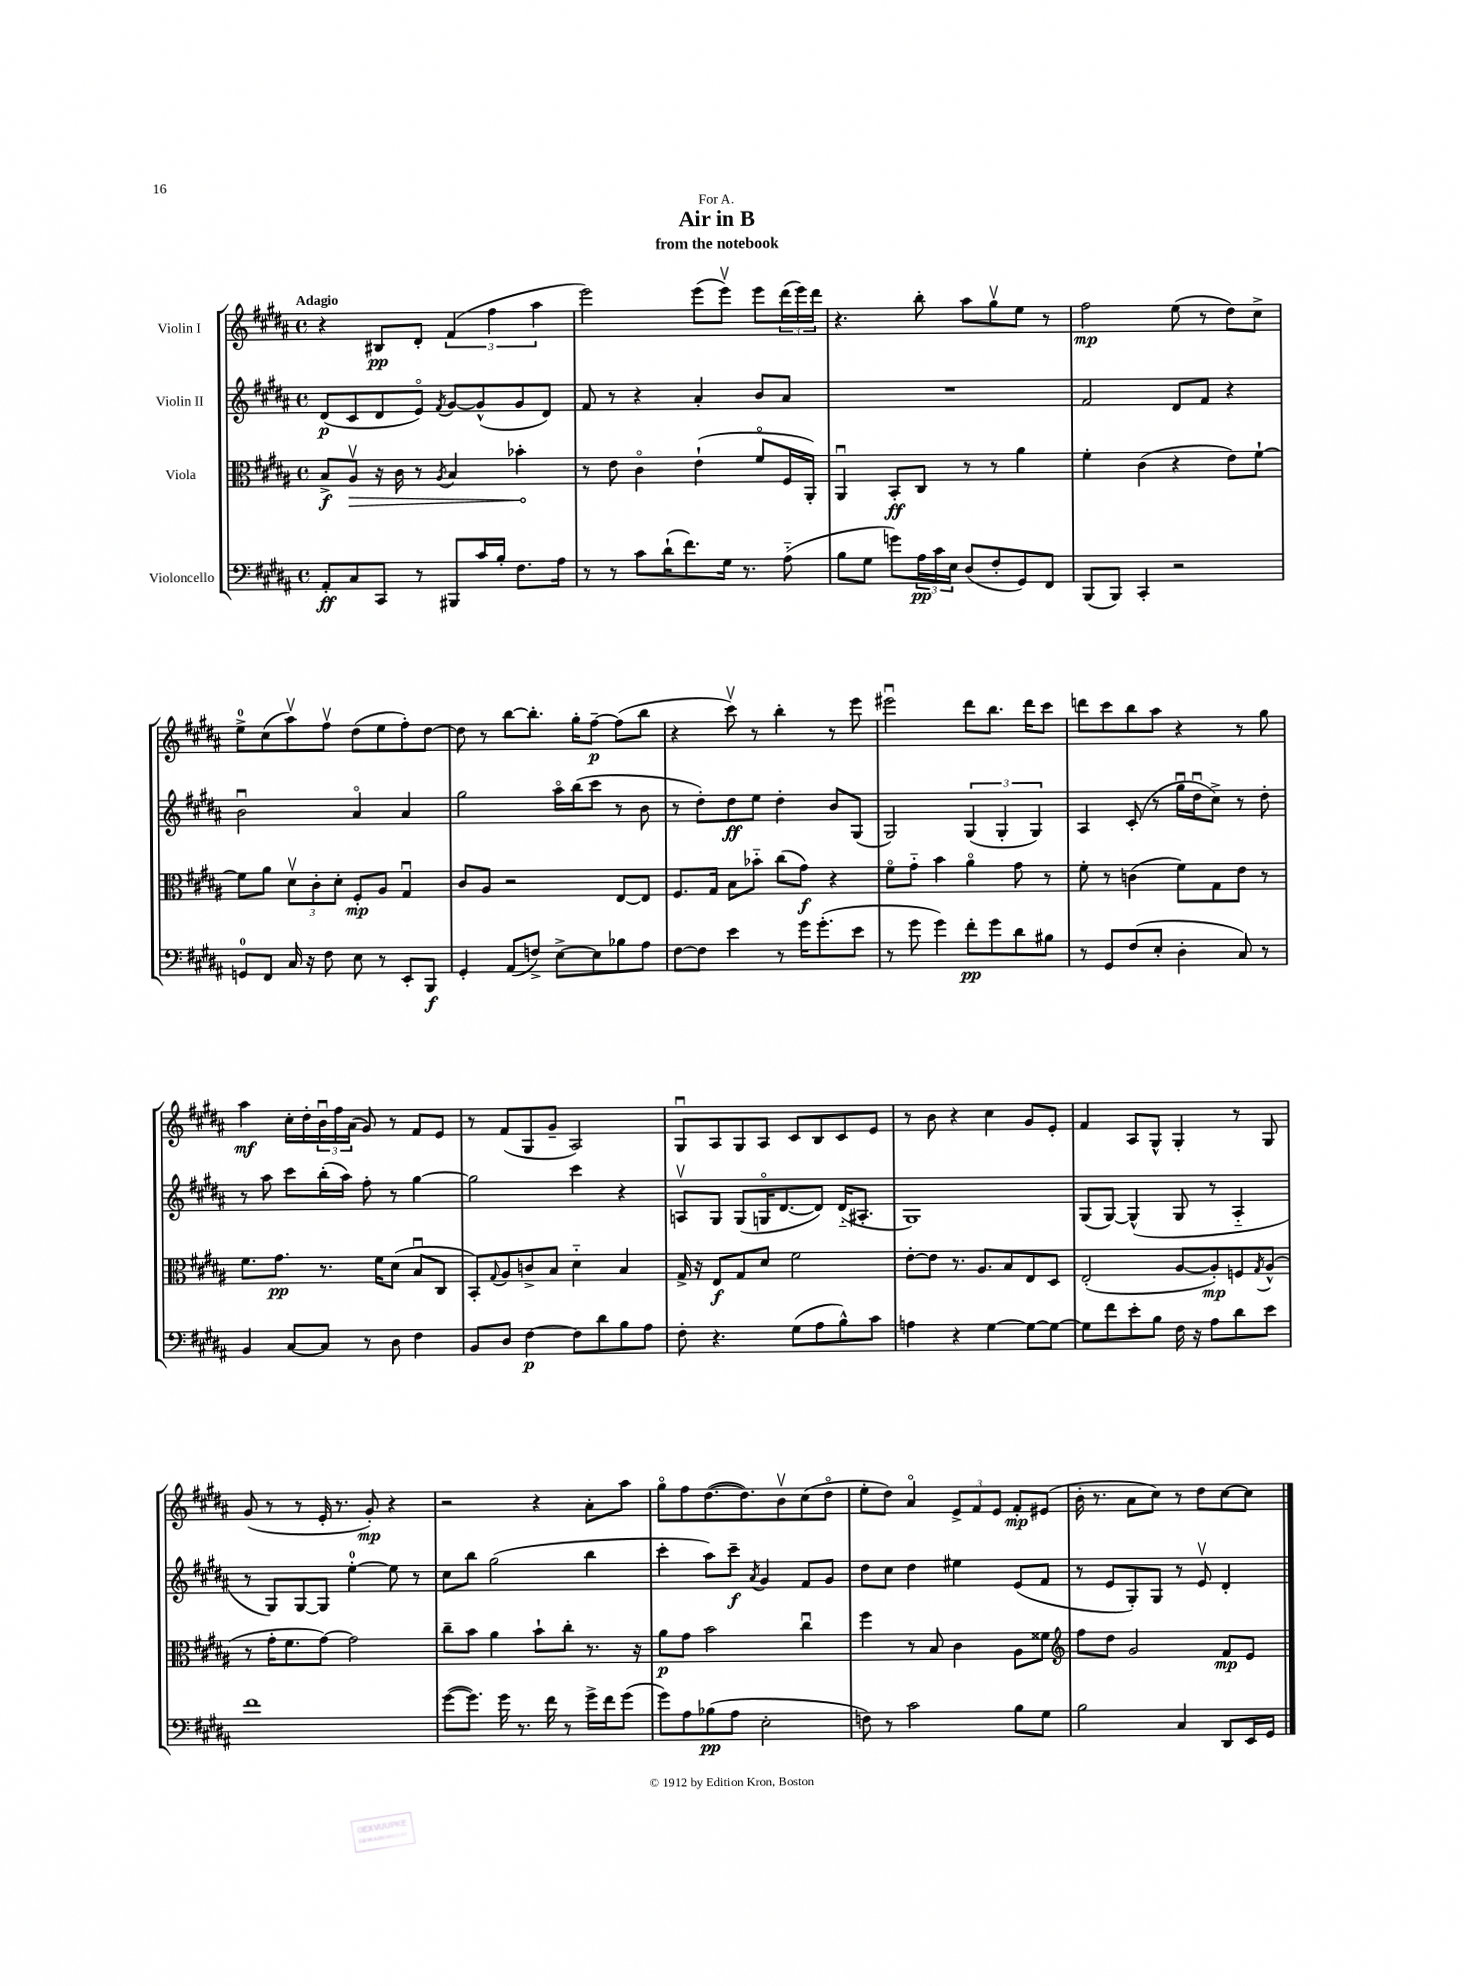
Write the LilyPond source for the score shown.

\header { title = "Air in B" subtitle = "from the notebook" dedication = "For A." }
<<
\new StaffGroup <<
\new Staff = "s0" \with { instrumentName = "Violin I" } {
    \clef treble \key b \major \defaultTimeSignature \time 4/4 \tempo "Adagio"
    r4 bis8\pp dis'8-. \tuplet 3/2 { fis'4( fis''4 ais''4 } |
    e'''2) e'''8( e'''8\upbow) e'''8 \tuplet 3/2 { dis'''16( e'''16) dis'''16 } |
    r4. b''8-. ais''8 gis''8\upbow e''8 r8 |
    fis''2\mp e''8( r8 dis''8) cis''8-> |
    e''8-0-> cis''8( ais''8\upbow) fis''8\upbow dis''8( e''8 fis''8-.) dis''8~ |
    dis''8 r8 b''8~ b''8.-. gis''16-. fis''8~--\p fis''8( b''8 |
    r4 cis'''8\upbow) r8 b''4-. r8 e'''8 |
    eis'''2\downbow dis'''8 b''8. dis'''16 cis'''8 |
    d'''8 cis'''8 b''8 ais''8 r4 r8 gis''8 |
    ais''4\mf cis''16-. dis''16-. \tuplet 3/2 { b'16\downbow fis''16 ais'16( } gis'8) r8 fis'8 e'8 |
    r8 fis'8( gis8 gis'8-- ais2) |
    gis8\downbow ais8 gis8 ais8 cis'8 b8 cis'8 e'8 |
    r8 b'8 r4 cis''4 gis'8 e'8-. |
    fis'4 ais8 gis8-^ gis4-. r8 gis8 |
    gis'8( r8 r8 e'16-. r8. gis'8-.\mp) r4 |
    r2 r4 ais'8-. ais''8 |
    gis''8\flageolet fis''8 dis''8.~( dis''8.) b'8\upbow cis''8( dis''8\flageolet |
    e''8-. dis''8) ais'4\flageolet \tuplet 3/2 { e'8-> fis'8 e'8 } fis'8-.\mp eis'8( |
    b'16-. r8. ais'8 cis''8) r8 dis''8 cis''8~ cis''8 \bar "|." |
}
\new Staff = "s1" \with { instrumentName = "Violin II" } {
    \clef treble \key b \major \defaultTimeSignature \time 4/4
    dis'8\p( cis'8 dis'8 e'8\flageolet) \acciaccatura { fis'8 } gis'8~ gis'8-^( gis'8 dis'8) |
    fis'8 r8 r4 ais'4-. b'8 ais'8 |
    R1 |
    fis'2 dis'8 fis'8 r4 |
    b'2\downbow ais'4\flageolet ais'4 |
    gis''2 ais''16\flageolet b''16( cis'''8 r8 b'8 |
    r8 dis''8-.) dis''8\ff e''8 dis''4-. b'8 gis8( |
    gis2) \tuplet 3/2 { gis4( gis4-. gis4) } |
    ais4 cis'8-.( r8 gis''16\downbow dis''16\downbow cis''8->) r8 dis''8-. |
    r8 ais''8 cis'''8 b''16-.( ais''16) fis''8-. r8 gis''4~ |
    gis''2 cis'''4 r4 |
    a8\upbow gis8 gis8( g16\flageolet dis'8.~ dis'8) dis'16-_( ais8.-. |
    gis1) |
    gis8( gis8~) gis4-^( gis8 r8 ais4-_ |
    r8 gis8) gis8~ gis8 e''4-0~-. e''8 r8 |
    cis''8 b''8 gis''2( b''4 |
    cis'''4-. ais''8) cis'''8--\f \acciaccatura { ais'8 } gis'4 fis'8 gis'8 |
    dis''8 cis''8 dis''4 eis''4 e'8( fis'8 |
    r8 e'8 gis8-.) gis8 r8 e'8\upbow dis'4-. \bar "|." |
}
\new Staff = "s2" \with { instrumentName = "Viola" } {
    \clef alto \key b \major \defaultTimeSignature \time 4/4
    b8->\f \once \override Hairpin.circled-tip = ##t ais8\upbow\> r16 cis'16 r8 \acciaccatura { ais8 } b4 bes'4-.\! |
    r8 e'8 cis'4\flageolet e'4-!( fis'8\flageolet fis16 ais,16-.) |
    ais,4\downbow b,8-.\ff cis8 r8 r8 ais'4 |
    fis'4-. cis'4( r4 e'8) fis'8~-! |
    fis'8 ais'8 \tuplet 3/2 { dis'8\upbow cis'8-. dis'8-. } fis8-.\mp ais8 gis4\downbow |
    cis'8 ais8 r2 e8~ e8 |
    fis8. gis16 b8 bes'8-_ cis''8( gis'8\f) r4 |
    fis'8\flageolet gis'8-_ b'4 ais'4\flageolet gis'8 r8 |
    fis'8-. r8 c'4( fis'8) gis8 e'8 r8 |
    fis'8. gis'8.\pp r8. fis'16 dis'8( b8\downbow cis8 |
    b,8-.) \appoggiatura { gis8 } ais8 c'8-> b8 dis'4-_ b4 |
    gis16-> r16 e8\f gis8 dis'8 fis'2 |
    e'8~-. e'8 r8. ais8. b8 e8 dis8 |
    e2-.( ais8~ ais8-.\mp) f8 \acciaccatura { gis8 } ais8-^( |
    r8 gis'16-. fis'8. gis'8~) gis'2 |
    cis''8-- b'8 ais'4 b'8-! cis''8-. r8. r16 |
    ais'8\p gis'8 b'2 cis''4\downbow |
    fis''4 r8 b8 cis'4 ais8 fisis'8 |
    \clef treble fis''8 dis''8 gis'2 fis'8\mp e'8 \bar "|." |
}
\new Staff = "s3" \with { instrumentName = "Violoncello" } {
    \clef bass \key b \major \defaultTimeSignature \time 4/4
    ais,8-.\ff cis8 cis,8 r8 bis,,8 cis'16 b16-. fis8. ais16 |
    r8 r8 cis'8 dis'16-!( fis'8.) gis16 r8. ais8-_( |
    b8 gis8 g'8) \tuplet 3/2 { ais16\pp cis'16 e16 } dis8( fis8-. gis,8) fis,8 |
    b,,8( b,,8) cis,4-. r2 |
    g,8-0 fis,8 cis16 r16 fis8 e8 r8 e,8-. b,,8\f |
    gis,4-. ais,8( f8->) e8~-> e8 bes8 ais8 |
    fis8~ fis8 e'4 r8 gis'16 gis'8.-.( e'8 |
    r8 gis'8 gis'4) fis'8-.\pp gis'8 dis'8 bis8 |
    r8 gis,8 fis8( e8-. dis4-. cis8) r8 |
    b,4 cis8~ cis8 r8 dis8 fis4 |
    b,8 dis8 fis4~\p fis8 dis'8 b8 ais8 |
    fis8-. r4. gis8( ais8 b8-^) cis'8 |
    a4 r4 gis4~ gis8~ gis8~ |
    gis8 fis'8 e'8-. b8 fis16 r16 ais8 dis'8 e'8 |
    fis'1 |
    gis'8~( gis'8.) gis'16 r8. fis'16 r8 gis'16-> fis'16 gis'8( |
    gis'8) ais8 bes8\pp( ais8 e2-. |
    f8) r8 cis'2 b8 gis8 |
    b2 cis4 dis,8 e,16 gis,16 \bar "|." |
}
>>
>>
\layout { \context { \Score \remove "Bar_number_engraver" } }
